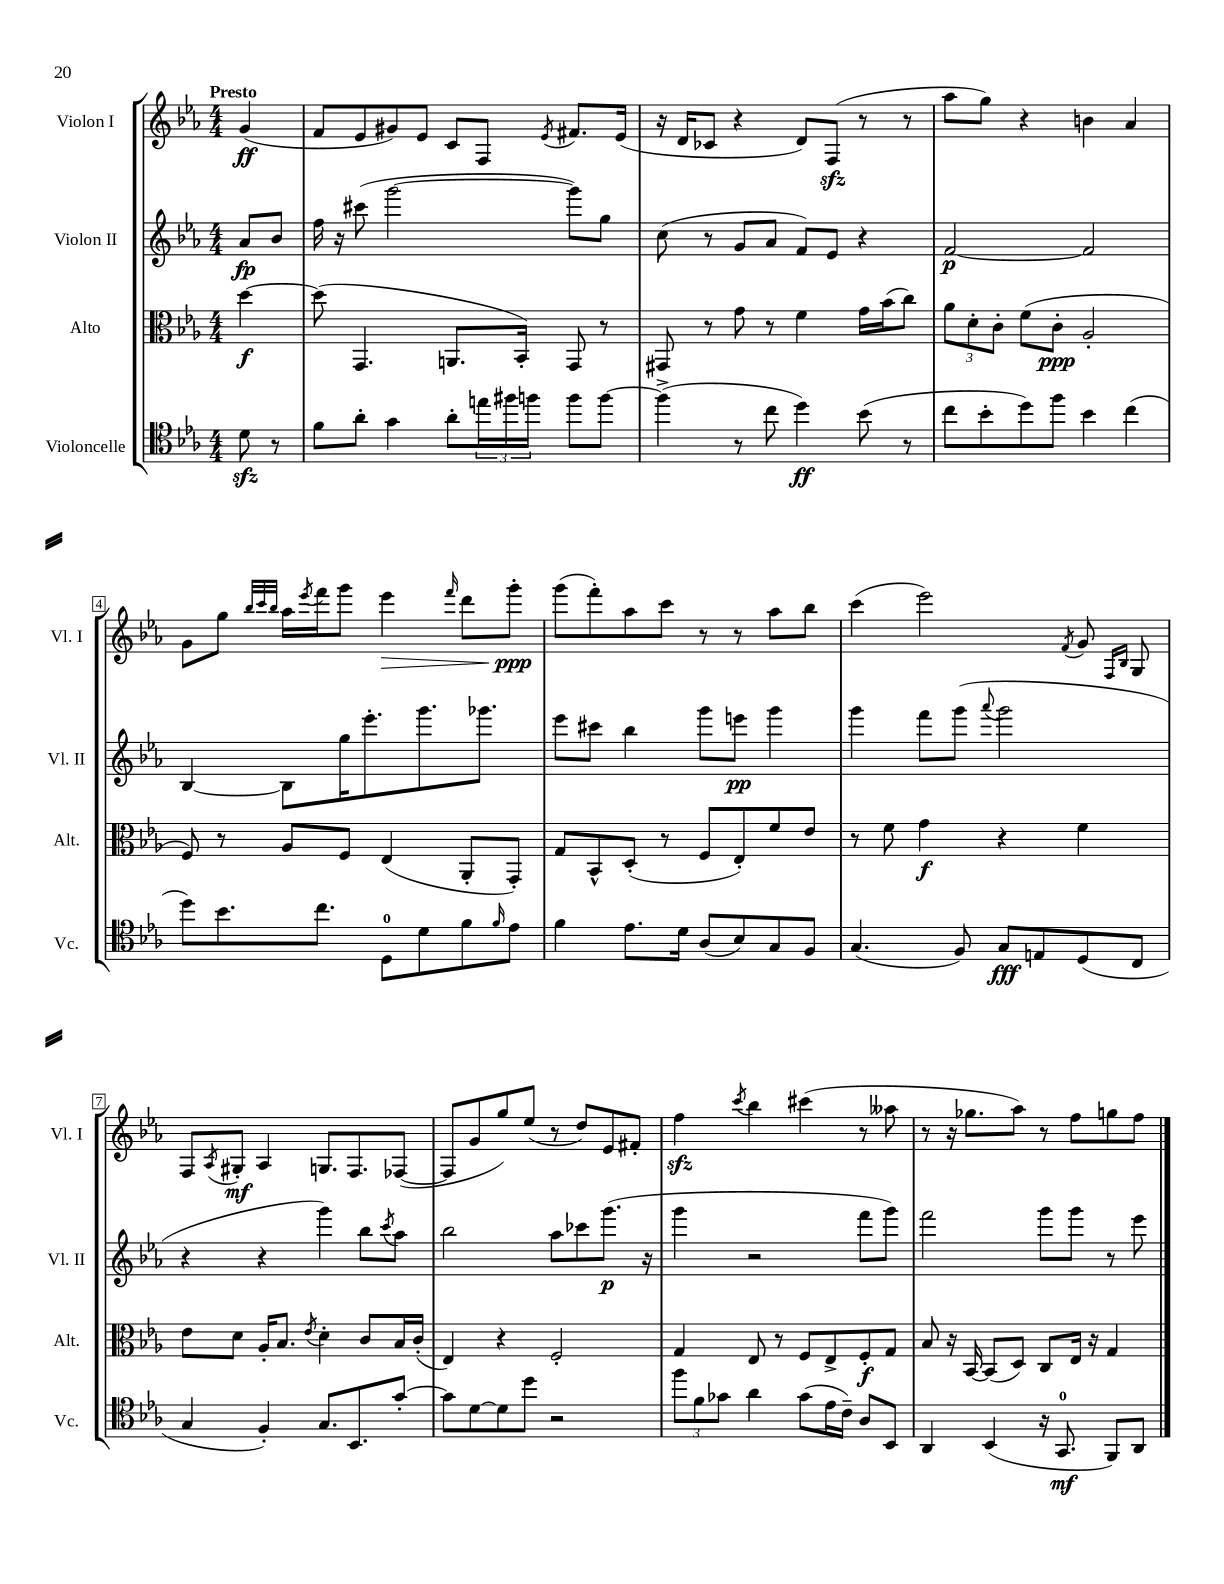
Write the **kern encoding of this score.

**kern	**dynam	**kern	**dynam	**kern	**dynam	**kern	**dynam
*part4	*part4	*part3	*part3	*part2	*part2	*part1	*part1
*staff4	*staff4	*staff3	*staff3	*staff2	*staff2	*staff1	*staff1
*I"Violoncelle	*	*I"Alto	*	*I"Violon II	*	*I"Violon I	*
*I'Vc.	*	*I'Alt.	*	*I'Vl. II	*	*I'Vl. I	*
*clefC4	*	*clefC3	*	*clefG2	*	*clefG2	*
*k[b-e-a-]	*	*k[b-e-a-]	*	*k[b-e-a-]	*	*k[b-e-a-]	*
*M4/4	*	*M4/4	*	*M4/4	*	*M4/4	*
=	=	=	=	=	=	=	=
!	!	!	!	!	!	!LO:TX:a:B:t=Presto	!
8dzz\	.	[4dd\	f	8a-/L	fp	(4g/	ff
8r	.	.	.	8b-/J	.	.	.
=1	=1	=1	=1	=1	=1	=1	=1
8f\L	.	(8dd\]	.	16ff\	.	8f/L	.
.	.	.	.	16r	.	.	.
8a-'\J	.	4.GG/	.	(8ccc#X\	.	8e-/	.
4g\	.	.	.	[2ggg\	.	8g#X/)	.
.	.	.	.	.	.	8e-/J	.
8a-'\L	.	8.AAn/L	.	.	.	8c/L	.
24een\L	.	.	.	.	.	8F/J	.
24ff#X\	.	.	.	.	.	.	.
.	.	16BB-'/Jk)	.	.	.	.	.
24ffn\JJ	.	.	.	.	.	.	.
.	.	.	.	.	.	8qe-/	.
8ff\L	.	8GG/	.	8ggg\L])	.	8.f#X/L	.
[8ff\J	.	8r	.	8gg\J	.	.	.
.	.	.	.	.	.	(16e-/Jk	.
=2	=2	=2	=2	=2	=2	=2	=2
(4ff^\]	.	8GG#X/	.	(8cc\	.	16r	.
.	.	.	.	.	.	16d/KL	.
.	.	8r	.	8r	.	8c-X/J	.
8r	.	8g\	.	8g/L	.	4r	.
8cc\	.	8r	.	8a-/J	.	.	.
4dd\)	ff	4f\	.	8f/L)	.	8d/L)	.
.	.	.	.	8e-/J	.	(8Fzz/J	.
(8b-\	.	16g\LL	.	4r	.	8r	.
.	.	(16b-\J	.	.	.	.	.
8r	.	8cc\J)	.	.	.	8r	.
=3	=3	=3	=3	=3	=3	=3	=3
8cc\L	.	12a-\L	.	[2f/	p	8aa-\L	.
.	.	12d'\	.	.	.	.	.
8b-'\	.	.	.	.	.	8gg\J)	.
.	.	12c'\J	.	.	.	.	.
8dd\)	.	(8f\L	.	.	.	4r	.
8ff\J	.	8c'\J	ppp	.	.	.	.
4b-\	.	2A-'/	.	2f/]	.	4bn\	.
(4cc\	.	.	.	.	.	4a-/	.
!!LO:LB:g=z
=4	=4	=4	=4	=4	=4	=4	=4
8dd\L)	.	8F/)	.	[4B-/	.	8g\L	.
8.b-\	.	8r	.	.	.	8gg\J	.
.	.	.	.	.	.	32qqbb-/LLL	.
.	.	.	.	.	.	32qqccc/	.
.	.	.	.	.	.	32qqbb-/JJJ	.
.	.	8A-/L	.	8B-\L]	.	16aa-\LL	.
.	.	.	.	.	.	8qeee-/	.
8.cc\J	.	.	.	.	.	16fff\J	.
.	.	8F/J	.	16gg\K	.	8ggg\J	.
.	.	.	.	8.eee-'\	.	.	.
!	!	!	!	!	!	!	!LO:HP:b
8D\L	.	(4E-/	.	.	.	4eee-\	>
8d\	.	.	.	8.ggg\	.	.	.
.	.	.	.	.	.	16qqfff/	.
8f\	.	8AA-'/L	.	.	.	8ddd\L	.
.	.	.	.	8.ggg-X\J	.	.	.
16qqf/	.	.	.	.	.	.	.
8e-\J	.	8GG'/J)	.	.	.	8ggg'\J	ppp
.	.	.	.	.	.	.	]
=5	=5	=5	=5	=5	=5	=5	=5
4f\	.	8G/L	.	8eee-\L	.	(8ggg\L	.
.	.	8BB-^^/	.	8ccc#X\J	.	8fff'\)	.
8.e-\L	.	(8D'/J	.	4bb-\	.	8aa-\	.
.	.	8r	.	.	.	8ccc\J	.
16d\Jk	.	.	.	.	.	.	.
(8A-/L	.	8F/L	.	8ggg\L	.	8r	.
8B-/)	.	8E-'/)	.	8eeen\J	pp	8r	.
8G/	.	8f/	.	4ggg\	.	8aa-\L	.
8F/J	.	8e-/J	.	.	.	8bb-\J	.
=6	=6	=6	=6	=6	=6	=6	=6
(4.G/	.	8r	.	4ggg\	.	(4ccc\	.
.	.	8f\	.	.	.	.	.
.	.	4g\	f	8fff\L	.	2eee-\)	.
8F/)	.	.	.	(8ggg\J	.	.	.
.	.	.	.	8qqaaa-/	.	.	.
8G/L	fff	4r	.	2ggg\	.	.	.
8En/	.	.	.	.	.	.	.
.	.	.	.	.	.	8qf/	.
(8D/	.	4f\	.	.	.	8g/	.
.	.	.	.	.	.	16qqF/LL	.
.	.	.	.	.	.	16qqB-/JJ	.
8C/J	.	.	.	.	.	8G/	.
!!LO:LB:g=z
=7	=7	=7	=7	=7	=7	=7	=7
4G/	.	8e-\L	.	4r	.	8F/L	.
.	.	.	.	.	.	8qA-/	.
.	.	8d\J	.	.	.	8G#X'/J	mf
4F'/)	.	16A-'/KL	.	4r	.	4A-/	.
.	.	8.B-/J	.	.	.	.	.
.	.	8qe-/	.	.	.	.	.
8.G/L	.	4d'\	.	4ggg\)	.	8.Gn/L	.
8.BB-/	.	.	.	.	.	8.F/	.
.	.	8c/L	.	8bb-\L	.	.	.
.	.	.	.	8qccc/	.	.	.
[8g'/J	.	16B-/L	.	8aa-\J	.	([8F-X/J	.
.	.	(16c'/JJ	.	.	.	.	.
=8	=8	=8	=8	=8	=8	=8	=8
8g\L]	.	4E-/)	.	2bb-\	.	8F-/L]	.
[8d\	.	.	.	.	.	8g/	.
8d\]	.	4r	.	.	.	8gg/)	.
8dd\J	.	.	.	.	.	(8ee-/J	.
2r	.	2F'/	.	8aa-\L	.	8r	.
.	.	.	.	8ccc-X\	.	8dd/L)	.
.	.	.	.	(8.ggg\J	p	8e-/	.
.	.	.	.	.	.	8f#X'/J	.
.	.	.	.	16r	.	.	.
=9	=9	=9	=9	=9	=9	=9	=9
12ff\L	.	4G/	.	4ggg\	.	4ffzz\	.
12f\	.	.	.	.	.	.	.
12g-X\J	.	.	.	.	.	.	.
.	.	.	.	.	.	8qccc/	.
4a-\	.	8E-/	.	2r	.	4bb-\	.
.	.	8r	.	.	.	.	.
(8g-\L	.	8F/L	.	.	.	(4ccc#X\	.
16e-\L	.	8E-^/	.	.	.	.	.
16c~\JJ)	.	.	.	.	.	.	.
8A-/L	.	8F'/	f	8fff\L	.	8r	.
8BB-/J	.	8G/J	.	8ggg\J)	.	8aa--X\	.
=10	=10	=10	=10	=10	=10	=10	=10
4AA-/	.	8B-/	.	2fff\	.	8r	.
.	.	16r	.	.	.	16r	.
.	.	[16BB-/	.	.	.	8.gg-X\L	.
(4BB-/	.	(8BB-/L]	.	.	.	.	.
.	.	8D/J)	.	.	.	8aa-\J)	.
16r	.	8C/L	.	8ggg\L	.	8r	.
8.GG/	mf	.	.	.	.	.	.
.	.	16E-/Jk	.	8ggg\J	.	8ff\L	.
.	.	16r	.	.	.	.	.
8FF/L)	.	4G/	.	8r	.	8ggn\	.
8AA-/J	.	.	.	8eee-\	.	8ff\J	.
==	==	==	==	==	==	==	==
*-	*-	*-	*-	*-	*-	*-	*-
